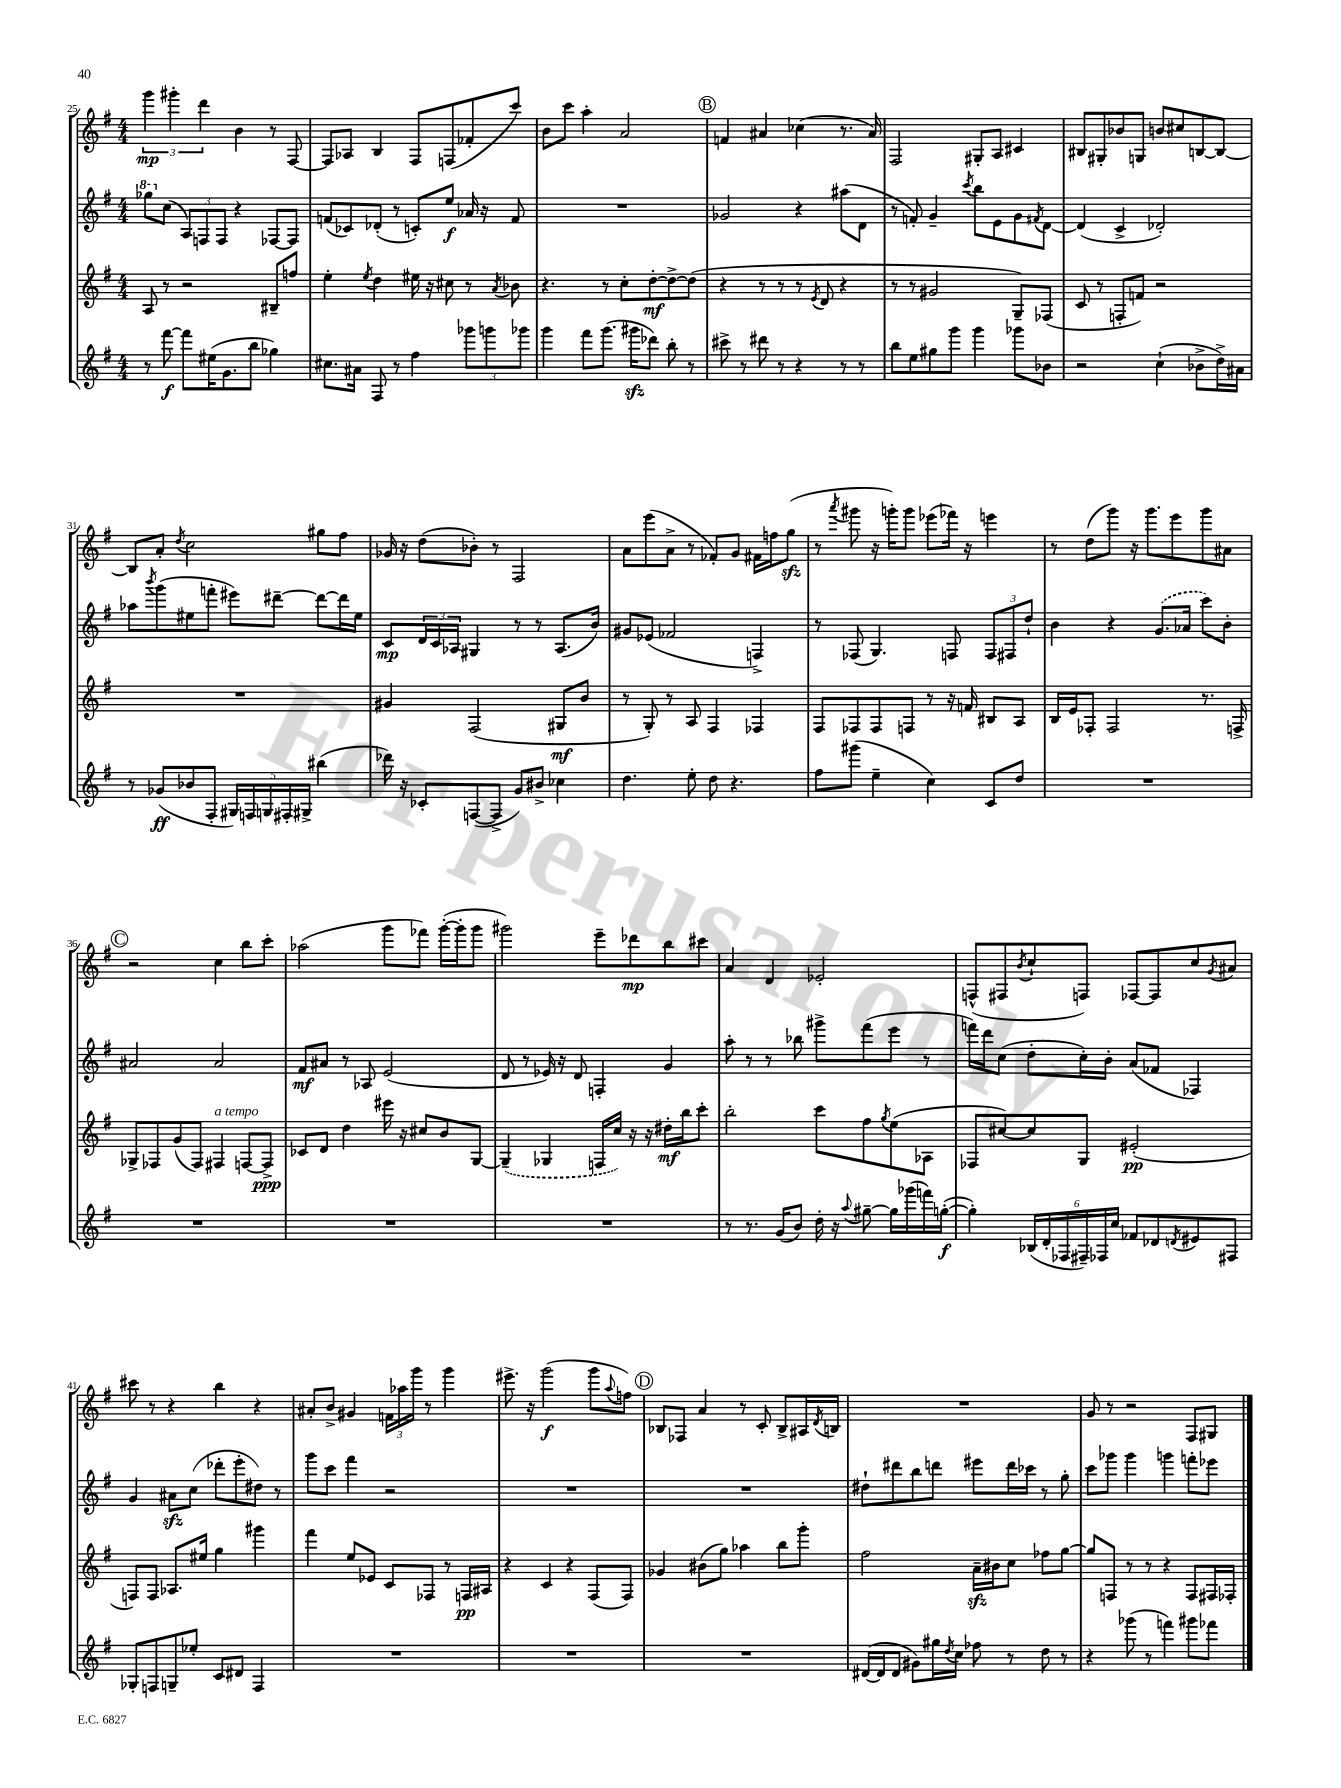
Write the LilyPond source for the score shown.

<<
\new StaffGroup <<
\new Staff = "s0" {
    \clef treble \key g \major \numericTimeSignature \time 4/4
    \tuplet 3/2 { g'''4\mp gis'''4-. d'''4 } b'4 r8 fis8~ |
    fis8 aes8 b4 fis8 f8( fes'8-. c'''8) |
    b'8 c'''8 a''4-. a'2 |
    \mark \markup { \circle "B" } f'4 ais'4 ces''4( r8. ais'16) |
    fis2 gis8-. a8 cis'4 |
    bis8 gis8-. bes'8 g8 b'8 cis''8 b8~ b8~ |
    b8 a'8-. \acciaccatura { d''8 } c''2 gis''8 fis''8 |
    ges'16 r16 d''8( bes'8-.) r8 fis2 |
    a'8 e'''8( a'8-> r8 fes'8-.) g'8 fis'16 f''16 g''8\sfz( |
    r8 \acciaccatura { a'''8 } gis'''8 r16 g'''16-.) g'''8 ees'''8( fes'''16) r16 e'''4 |
    r8 d''8( g'''8) r16 g'''8. e'''8 g'''8 ais'8 |
    \mark \markup { \circle "C" } r2 c''4 b''8 c'''8-. |
    aes''2( g'''8 fes'''8) g'''16~-.( g'''16-. g'''8 |
    gis'''2) e'''8-- des'''8\mp b''8 cis'''8 |
    a'4 d'4 ees'2-. |
    f8-^( fis8 \acciaccatura { b'8 } c''8-! f8) fes8~ fes8 c''8 \acciaccatura { g'8 } ais'8 |
    cis'''8 r8 r4 b''4 r4 |
    ais'8-. b'8-> gis'4 \tuplet 3/2 { f'16 aes''16 g'''16 } r8 g'''4 |
    eis'''8.-> r16 g'''2\f( g'''8 \appoggiatura { a''8 } f''8) |
    \mark \markup { \circle "D" } bes8 fes8 a'4 r8 c'8-. bes8-> ais16 \acciaccatura { d'8 } b16 |
    R1 |
    g'8 r8 r2 fis8 gis8 \bar "|." |
}
\new Staff = "s1" {
    \clef treble \key g \major \numericTimeSignature \time 4/4
    \ottava #1 ges'''8 \ottava #0 c''8( \tuplet 3/2 { a8) f8 f8 } r4 fes8~ fes8 |
    f'8( ces'8) des'8-.( r8 c'8-.) e''8\f aes'16 r16 f'8 |
    R1 |
    \mark \markup { \circle "B" } ges'2 r4 ais''8( d'8 |
    r8 f'8-.) g'4-- \acciaccatura { c'''8 } b''8 e'8 g'8 \acciaccatura { fis'8 } d'8~ |
    d'4( c'4-> des'2-.) |
    aes''8 \acciaccatura { b'''8 } g'''8( eis''8 f'''8-. eis'''8) dis'''8~-- dis'''8~ dis'''16 eis''16 |
    c'8\mp \tuplet 3/2 { d'16 c'16 aes16 } gis4 r8 r8 aes8.( b'16) |
    gis'8 ees'8( fes'2 f4->) |
    r8 fes8( g4.) f8 \tuplet 3/2 { f8 fis8 d''8-! } |
    b'4 r4 \once \slurDashed g'8.( aes'16 c'''8) b'8-. |
    \mark \markup { \circle "C" } ais'2 ais'2 |
    fis'8\mf ais'8 r8 aes8 e'2( |
    d'8 r8 ees'16) r16 d'8 f4-. g'4 |
    a''8-. r8 r8 bes''8 gis'''8-> fis'''8( e'''8 r8 |
    f'''16) d'''16 c''8( d''8-. c''16-.) b'16-. a'8( fes'8 fes4) |
    g'4 ais'8\sfz c''8( des'''8-. e'''8-. dis''8) r8 |
    g'''8 c'''8 fis'''4 r2 |
    R1 |
    \mark \markup { \circle "D" } R1 |
    dis''8-! dis'''8 b''8 d'''8 eis'''8 d'''16 ces'''16 r8 g''8-. |
    c'''8 ges'''8 ges'''4 g'''4 f'''8-. ees'''8 \bar "|." |
}
\new Staff = "s2" {
    \clef treble \key g \major \numericTimeSignature \time 4/4
    a8 r8 r2 bis8-- f''8 |
    e''4-. \acciaccatura { e''8 } d''4 eis''16 r16 cis''8 r8 \acciaccatura { a'8 } bes'8 |
    r4. r8 c''8-. d''8~-.\mf d''8~-> d''8( |
    \mark \markup { \circle "B" } r4 r8 r8 r8 \acciaccatura { e'8 } d'8 r4 |
    r8 r8 gis'2 g8--) fes8( |
    c'8 r8 f8-. f'8) r2 |
    R1 |
    gis'4 fis2( gis8\mf b'8 |
    r8 g8-.) r8 a8 fis4 fes4 |
    fis8 fes8 fes8 f8 r8 r16 f'16 bis8 a8 |
    b16 e'16 fes8-. fes2 r8. f16-> |
    \mark \markup { \circle "C" } ges8-> fes8 g'8( fes8) fis4^\markup { \italic "a tempo" } f8~ f8->\ppp |
    ces'8 d'8 d''4 eis'''16 r16 cis''8 b'8 g8~ |
    \once \slurDashed g4--( ges4 f16 c''16) r16 r16 dis''16-.\mf b''16 c'''8-. |
    b''2-. c'''8 fis''8 \acciaccatura { g''8 } e''8( aes8 |
    fes8 cis''8~) cis''8 g8 eis'2-.\pp( |
    f8) f8 aes8. eis''16 g''4 gis'''4 |
    fis'''4 e''8 ees'8 c'8 fes8 r8 f16\pp ais16 |
    r4 c'4 r4 fis8( fis8) |
    \mark \markup { \circle "D" } ges'4 bis'8( g''8) aes''4 b''8 g'''8-. |
    fis''2 a'16--\sfz bis'16 c''8 fes''8 g''8~ |
    g''8 f8 r8 r8 r4 f8 fis16 fes16-. \bar "|." |
}
\new Staff = "s3" {
    \clef treble \key g \major \numericTimeSignature \time 4/4
    r8 fis'''8~\f fis'''8 eis''16( g'8. b''8 ges''4) |
    cis''8. ais'16 fis8 r8 fis''4 \tuplet 3/2 { ges'''8 g'''8 ges'''8 } |
    g'''4 fis'''8 g'''8.( gis'''16\sfz des'''8) b''8-. r8 |
    \mark \markup { \circle "B" } cis'''8-> r8 dis'''8 r8 r4 r8 r8 |
    b''8 e''8 gis''8 g'''8 g'''4 ges'''8 bes'8 |
    r2 c''4-!( bes'8-> d''16->) ais'16 |
    r8 ges'8\ff( bes'8 fis8-. \tuplet 5/4 { gis16) f16 g16 fis16-. gis16-> } bis''4( |
    des'''16) r16 ces'8-. f8~( f8-> g'8) bis'8-> ces''4 |
    d''4. e''8-. d''8 r4. |
    fis''8 gis'''8( e''4-- c''4) c'8 d''8 |
    R1 |
    \mark \markup { \circle "C" } R1 |
    R1 |
    R1 |
    r8 r8. g'16( b'8) d''16-. r16 \appoggiatura { a''8 } gis''8~-- gis''16 ges'''16( f'''16) g''16~-.\f( |
    g''4-.) \tuplet 6/4 { bes16( d'16-. fes16 fis16--) fes16 c''16 } fes'8 des'8 \acciaccatura { d'8 } eis'8 fis8 |
    ges8-. f8 g8-- ees''8-. c'8 dis'8 f4 |
    R1 |
    R1 |
    \mark \markup { \circle "D" } R1 |
    dis'16~( dis'16 dis'8 gis'8) gis''16 \acciaccatura { d''8 } c''16 fes''8 r8 d''8 r8 |
    r4 ges'''8( r8 f'''4) gis'''8 fes'''8 \bar "|." |
}
>>
>>
\layout { \context { \Score currentBarNumber = #25 } }
